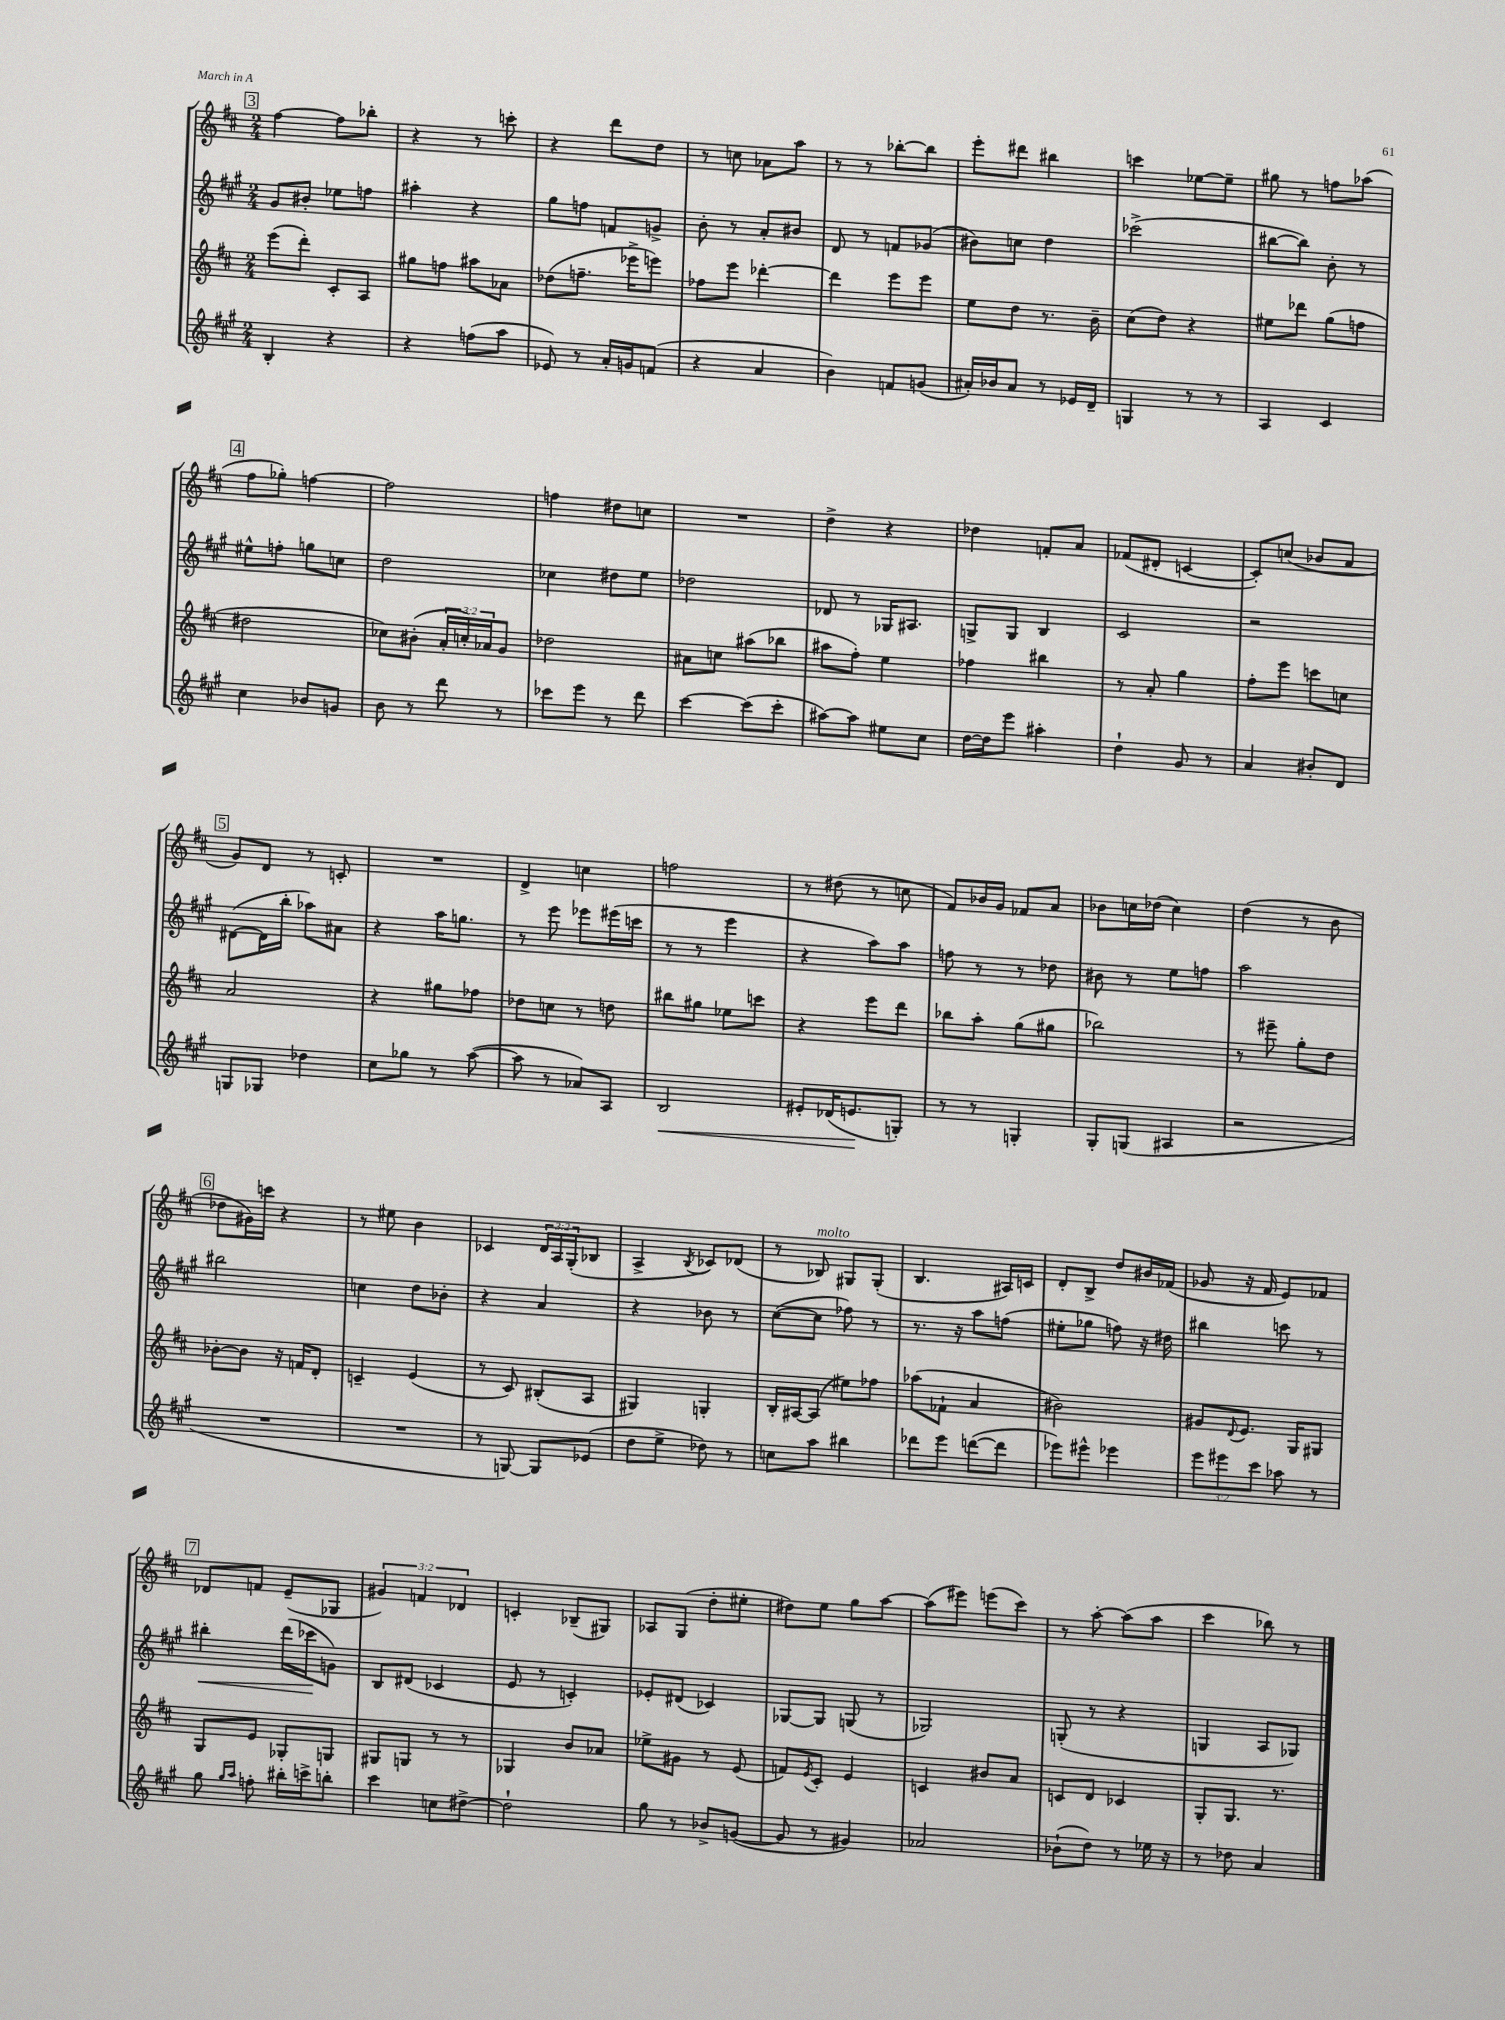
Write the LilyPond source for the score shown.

<<
\new StaffGroup <<
\new Staff = "s0" {
    \clef treble \key d \major \numericTimeSignature \time 2/4 \override Staff.TupletNumber.text = #tuplet-number::calc-fraction-text
    \mark \markup { \box "3" } fis''4~ fis''8 bes''8-. |
    r4 r8 c'''8-. |
    r4 d'''8 d''8 |
    r8 c''8 aes'8 a''8 |
    r8 r8 bes''8~-. bes''8 |
    e'''8-. dis'''8 bis''4 |
    c'''4 ees''8~ ees''8-- |
    gis''8 r8 f''8 aes''8( |
    \mark \markup { \box "4" } fis''8 ges''8-.) f''4~ |
    f''2 |
    f''4 dis''8 c''8 |
    R2 |
    d''4-> r4 |
    des''4 f'8-. a'8 |
    fes'8( dis'8-. c'4~ |
    c'8-.) c''8( bes'8 a'8 |
    \mark \markup { \box "5" } g'8) d'8 r8 c'8-. |
    R2 |
    d'4-> c''4 |
    f''2 |
    r8 dis''8( r8 c''8 |
    fis'8) bes'16 g'16 fes'8 a'8 |
    bes'8 c''16 des''16( c''4) |
    d''4( r8 b'8 |
    \mark \markup { \box "6" } des''8 gis'16) c'''16 r4 |
    r8 eis''8 b'4 |
    ces'4 \tuplet 3/2 { d'16 a16 g16-.( } bes8 |
    a4-> \acciaccatura { b8 } ces'8) des'8( |
    r8 bes8^\markup { \italic "molto" }) gis8 gis8-.( |
    b4. ais16) c'16 |
    d'8-. b8-> d''8 bis'16 fes'16( |
    ges'8 r16 fis'16 e'8) fes'8 |
    \mark \markup { \box "7" } des'8 f'8 e'8--( ges8 |
    \tuplet 3/2 { gis'4) f'4 des'4 } |
    c'4-. bes8--( gis8) |
    aes8 g8( d''8-. eis''8-. |
    dis''8) e''8 g''8 a''8~ |
    a''8( eis'''8) e'''8( cis'''8) |
    r8 a''8~-. a''8( a''8 |
    cis'''4 bes''8) r8 \bar "|." |
}
\new Staff = "s1" {
    \clef treble \key a \major \numericTimeSignature \time 2/4
    \mark \markup { \box "3" } gis'8 bis'8-. ees''8 f''8 |
    ais''4-. r4 |
    gis''8 f''8 f'8 g'8-> |
    b'8-. r8 a'8-. bis'8 |
    d'8 r8 f'8 ges'8( |
    bis'8) c''8 d''4 |
    ces'''2->( |
    bis''8~ bis''8) b'8-. r8 |
    \mark \markup { \box "4" } eis''8-^ f''8-. g''8 c''8 |
    d''2 |
    ces''4 dis''8 e''8 |
    des''2 |
    des'8 r8 ges16 ais8. |
    g8-> g8 b4 |
    cis'2 |
    r2 |
    \mark \markup { \box "5" } dis'8~( dis'16 b''16-. aes''8) ais'8 |
    r4 a''16 g''8. |
    r8 e'''8 ees'''8 eis'''16( c'''16 |
    r8 r8 e'''4 |
    r4 a''8) a''8 |
    f''8 r8 r8 des''8 |
    bis'8 r8 e''8 f''8 |
    a''2 |
    \mark \markup { \box "6" } bis''2 |
    c''4 d''8 bes'8-. |
    r4 a'4 |
    r4 bes'8 r8 |
    cis''8~( cis''8 fes''8) r8 |
    r8. r16 a''8 f''8( |
    eis''8-. ges''8 f''8) r16 dis''16 |
    bis''4 c'''8 r8 |
    \mark \markup { \box "7" } bis''4-.\< d'''16( ces'''16\! g'8) |
    b8 dis'8( ces'4 |
    e'8 r8 c'4-.) |
    ees'8-. dis'8( ces'4) |
    ges8~ ges8 g8( r8 |
    ges2) |
    g8-.( r8 r4 |
    g4 a8 ges8) \bar "|." |
}
\new Staff = "s2" {
    \clef treble \key d \major \numericTimeSignature \time 2/4 \override Staff.TupletNumber.text = #tuplet-number::calc-fraction-text
    \mark \markup { \box "3" } e'''8( d'''8-.) cis'8-. a8 |
    gis''8 f''8 ais''8 aes'8 |
    des''8( f''8.-- ees'''16-> e'''8) |
    fes''8 e'''8 des'''4~-. |
    des'''4 e'''8 e'''8 |
    e''8 d''8 r8. b'16-- |
    cis''8( d''8) r4 |
    eis''8 des'''8 g''8( f''8 |
    \mark \markup { \box "4" } dis''2 |
    ces''8) bis'8-.( \tuplet 3/2 { a'16-. c''16-.) aes'16 } g'8 |
    des''2 |
    ais'8 c''8 ais''8( bes''8 |
    ais''8 fis''8-.) e''4 |
    fes''4 bis''4 |
    r8 a'8-. g''4 |
    fis''8-. e'''8 c'''8 c''8 |
    \mark \markup { \box "5" } a'2 |
    r4 gis''8 fes''8 |
    des''8 c''8 r8 d''8 |
    bis''8 gis''8 ees''8 c'''8 |
    r4 e'''8 d'''8 |
    bes''8 a''8-. g''8( gis''8 |
    bes''2) |
    r8 eis'''8-- g''8-. d''8 |
    \mark \markup { \box "6" } bes'8~-. bes'8 r16 f'16 d'8-. |
    c'4-- e'4( |
    r8 cis'8) bis8-.( a8 |
    gis4) g4-. |
    b16-. ais16~ ais8( eis''8) fes''8 |
    aes''8( fes'8-! a'4 |
    bis'2) |
    gis'8 \appoggiatura { d'8 } e'8. g16 gis8 |
    \mark \markup { \box "7" } g8 e'8 ges8-. g8 |
    gis8 g8 r8 r8 |
    ges4 b'8 aes'8 |
    ees''8-> gis'8 r8 e'8( |
    f'8) \acciaccatura { e'8 } cis'8-. e'4 |
    c'4 bis'8 a'8 |
    c'8 d'8 ces'4 |
    g8-. g8. r8. \bar "|." |
}
\new Staff = "s3" {
    \clef treble \key a \major \numericTimeSignature \time 2/4 \override Staff.TupletNumber.text = #tuplet-number::calc-fraction-text
    \mark \markup { \box "3" } b4-. r4 |
    r4 f''8( a''8 |
    ees'8) r8 a'16-. g'16 f'8( |
    r4 a'4 |
    b'4) f'8 g'8( |
    ais'16-.) bes'16 ais'8 r8 ees'16 d'16-- |
    g4 r8 r8 |
    a4 cis'4 |
    \mark \markup { \box "4" } cis''4 bes'8 g'8 |
    b'8 r8 d'''8 r8 |
    ces'''8 e'''8 r8 d'''8 |
    cis'''4~ cis'''8( cis'''8-. |
    ais''8~) ais''8 eis''8 cis''8 |
    d''16~ d''16 e'''8 ais''4-. |
    d''4-! gis'8 r8 |
    a'4 bis'8-. d'8 |
    \mark \markup { \box "5" } g8 ges8 des''4 |
    cis''8 ges''8 r8 a''8~( |
    a''8 r8 aes'8) a8 |
    b2\< |
    eis'8-. des'16( e'8.\! g8-.) |
    r8 r8 g4-. |
    gis8-. g8( ais4 |
    r2 |
    \mark \markup { \box "6" } R2 |
    R2 |
    r8 g8~) g8 ees'8( |
    d''8 e''8-> des''8) r8 |
    c''8 a''8 bis''4 |
    des'''8 e'''8 d'''8~( d'''8 |
    ees'''8) eis'''8-^ ees'''4 |
    \tuplet 3/2 { e'''8 eis'''8 cis'''8 } aes''8 r8 |
    \mark \markup { \box "7" } gis''8 \grace { gis''16 a''16 } f''8-. bis''16-. c'''16-> b''8-. |
    cis'''4 c''8 dis''8~-> |
    dis''2-! |
    gis''8 r8 bes'8-> g'8~( |
    g'8 r8 gis'4) |
    aes'2 |
    bes'8-!( d''8) r8 ees''16 r16 |
    r8 des''8 a'4 \bar "|." |
}
>>
>>
\layout { \context { \Score \remove "Bar_number_engraver" } }
